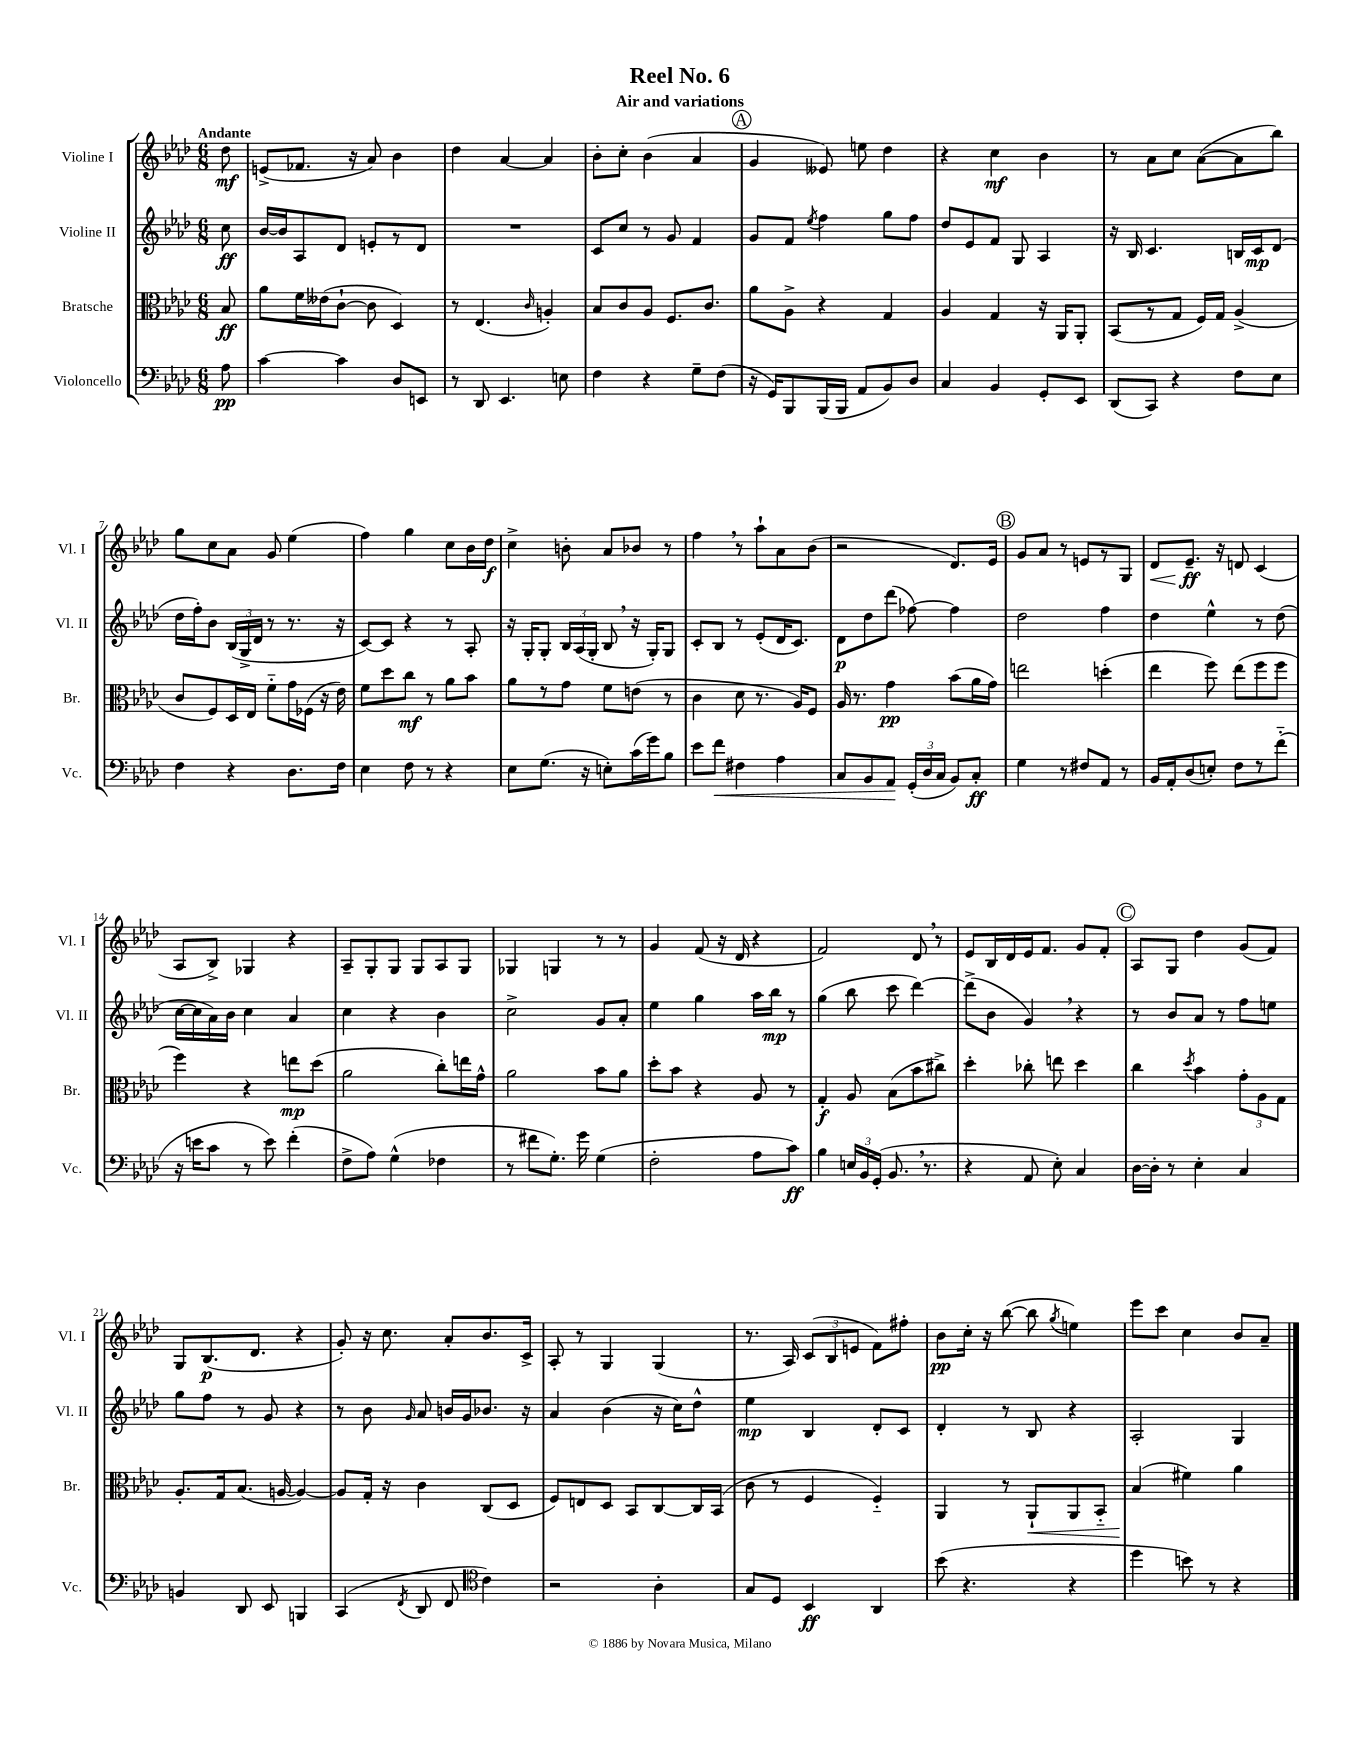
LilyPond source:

\header { title = "Reel No. 6" subtitle = "Air and variations" }
<<
\new StaffGroup <<
\new Staff = "s0" \with { instrumentName = "Violine I" shortInstrumentName = "Vl. I" } {
    \clef treble \key aes \major \numericTimeSignature \time 6/8 \partial 8 \tempo "Andante"
    \autoBeamOff des''8\mf |
    e'8[->( fes'8.] r16 aes'8) bes'4 |
    des''4 aes'4~ aes'4 |
    bes'8[-. c''8]-. bes'4( aes'4 |
    \mark \markup { \circle "A" } g'4 eeses'8) e''8 des''4 |
    r4 c''4\mf bes'4 |
    r8 aes'8[ c''8] aes'8[~( aes'8 bes''8]) |
    g''8[ c''8 aes'8] g'8 ees''4( |
    f''4) g''4 c''8[ bes'16 des''16]\f |
    c''4-> b'8-. aes'8[ bes'8] r8 |
    f''4 \breathe r8 aes''8[-! aes'8 bes'8]( |
    r2 des'8.[) ees'16] |
    \mark \markup { \circle "B" } g'8[ aes'8] r8 e'8[ r8 g8] |
    des'8[\< ees'8.]--\ff\! r16 d'8 c'4( |
    aes8[ bes8]->) ges4 r4 |
    aes8[-- g8-. g8] g8[ aes8 g8] |
    ges4 g4 r8 r8 |
    g'4 f'8( r16 des'16 r4 |
    f'2) des'8 \breathe r8 |
    ees'8[ bes16 des'16 ees'16 f'8.] g'8[ f'8]-. |
    \mark \markup { \circle "C" } aes8[ g8] des''4 g'8[( f'8]) |
    g8[ bes8.\p( des'8.] r4 |
    g'8-.) r16 c''8. aes'8[-. bes'8. c'16]-> |
    aes8-. r8 g4 g4( |
    r8. aes16) \tuplet 3/2 { c'8[( bes8 e'8] } f'8[) fis''8]-. |
    bes'8[\pp c''16]-. r16 bes''8~( bes''8 \acciaccatura { g''8 } e''4) |
    ees'''8[ c'''8] c''4 bes'8[ aes'8]-- \bar "|." |
}
\new Staff = "s1" \with { instrumentName = "Violine II" shortInstrumentName = "Vl. II" } {
    \clef treble \key aes \major \numericTimeSignature \time 6/8 \partial 8
    \autoBeamOff c''8\ff |
    bes'16[~ bes'16 aes8 des'8] e'8[-. r8 des'8] |
    R2. |
    c'8[ c''8] r8 g'8 f'4 |
    \mark \markup { \circle "A" } g'8[ f'8] \acciaccatura { ees''8 } f''4 g''8[ f''8] |
    des''8[ ees'8 f'8] g8 aes4 |
    r16 bes16 c'4. b16[ c'16\mp des'8]( |
    des''16[ f''16-.) bes'8] \tuplet 3/2 { bes16[( g16-> des'16] } r8 r8. r16 |
    c'8[~) c'8] r4 r8 aes8-. |
    r16 g16[-. g8]-. \tuplet 3/2 { bes16[ aes16( g16]-. } bes8 \breathe r16 g16[-.) g8] |
    c'8[-. bes8] r8 ees'8[-.( des'16 c'8.]) |
    des'8[\p des''8 des'''8]( fes''8~) fes''4 |
    \mark \markup { \circle "B" } des''2 f''4 |
    des''4 ees''4-^ r8 des''8( |
    c''16[~ c''16 aes'16) bes'16] c''4 aes'4 |
    c''4 r4 bes'4 |
    c''2-> g'8[ aes'8]-. |
    ees''4 g''4 aes''16[ bes''16]\mp r8 |
    g''4( bes''8 c'''8 des'''4~) |
    des'''8[->( bes'8] g'4) \breathe r4 |
    \mark \markup { \circle "C" } r8 bes'8[ aes'8] r8 f''8[ e''8] |
    g''8[ f''8] r8 g'8 r4 |
    r8 bes'8 \grace { g'16 } aes'8 b'16[ g'16 bes'8.] r16 |
    aes'4 bes'4( r16 c''16[) des''8]-^ |
    ees''4\mp bes4 des'8[-. c'8] |
    des'4-. r8 bes8 r4 |
    aes2-. g4 \bar "|." |
}
\new Staff = "s2" \with { instrumentName = "Bratsche" shortInstrumentName = "Br." } {
    \clef alto \key aes \major \numericTimeSignature \time 6/8 \partial 8
    \autoBeamOff bes8\ff |
    aes'8[ f'16 eeses'16( c'8]~-! c'8 des4) |
    r8 ees4.( \grace { c'16 } a4-.) |
    bes8[ c'8 aes8] f8.[ c'8.] |
    \mark \markup { \circle "A" } aes'8[ aes8]-> r4 g4 |
    aes4 g4 r16 aes,16[ aes,8]-. |
    bes,8[( r8 g8] f16[) g16] aes4->( |
    c'8[ f8) des16 ees16] f'8[-_ g'16 fes16]( r16 ees'16) |
    f'8[ des''8 c''8]\mf r8 aes'8[ bes'8] |
    aes'8[ r8 g'8] f'8[ e'8]( r8 |
    c'4 des'8 r8. aes16[) f8] |
    aes16 r8. g'4\pp bes'8[( aes'16 g'16]) |
    \mark \markup { \circle "B" } e''2 d''4-.( |
    ees''4 f''8) ees''8[( f''8 f''8] |
    f''4) r4 e''8[\mp des''8]( |
    aes'2 c''8[-.) e''16 g'16]-^ |
    aes'2 bes'8[ aes'8] |
    des''8[-. bes'8] r4 aes8 r8 |
    g4-.\f aes8 bes8[( bes'8 cis''8]->) |
    des''4-. ces''8-. e''8 des''4 |
    \mark \markup { \circle "C" } c''4 \acciaccatura { des''8 } bes'4 \tuplet 3/2 { g'8[-. aes8 g8] } |
    aes8.[-. g16 bes8.]( a16~ a4~) |
    a8[ g16]-. r16 c'4 c8[( des8] |
    f8[) e8 des8] bes,8[ c8~ c16 bes,16]( |
    c'8 r8 f4 f4-_) |
    aes,4 r8 aes,8[-!\< aes,8 bes,8]-_ |
    bes4\!( fis'4) aes'4 \bar "|." |
}
\new Staff = "s3" \with { instrumentName = "Violoncello" shortInstrumentName = "Vc." } {
    \clef bass \key aes \major \numericTimeSignature \time 6/8 \partial 8
    \autoBeamOff aes8\pp |
    c'4~ c'4 des8[ e,8] |
    r8 des,8 ees,4. e8 |
    f4 r4 g8[-- f8]( |
    \mark \markup { \circle "A" } r16 g,16[) bes,,8 bes,,16( bes,,16] aes,8[ bes,8) des8] |
    c4 bes,4 g,8[-. ees,8] |
    des,8[( c,8]) r4 f8[ ees8] |
    f4 r4 des8.[ f16] |
    ees4 f8 r8 r4 |
    ees8[ g8.]( r16 e8[-.) c'16( g'16) bes8] |
    ees'8[ f'8]\< fis4 aes4 |
    c8[ bes,8 aes,8]\! \tuplet 3/2 { g,16[-.( des16 c16] } bes,8[) c8]-.\ff |
    \mark \markup { \circle "B" } g4 r8 fis8[ aes,8] r8 |
    bes,16[ aes,16-. des8( e8]-.) f8[ r8 f'8]-_( |
    r16 e'16[ c'8] r8 e'8) f'4-.( |
    f8[-> aes8]) g4-^( fes4 |
    r8 fis'8[ g8.]-.) g'16 g4( |
    f2-. aes8[ c'8]\ff) |
    bes4 \tuplet 3/2 { e16[ bes,16 g,16]-.( } bes,8. \breathe r8. |
    r4 aes,8 ees8-.) c4 |
    \mark \markup { \circle "C" } des16[~ des16]-. r8 ees4-. c4 |
    b,4 des,8 ees,8 b,,4 |
    c,4( \acciaccatura { f,8 } des,8 f,8 \clef tenor c'4) |
    r2 aes4-. |
    g8[ des8] bes,4\ff aes,4 |
    bes'8( r4. r4 |
    des''4 b'8) r8 r4 \bar "|." |
}
>>
>>
